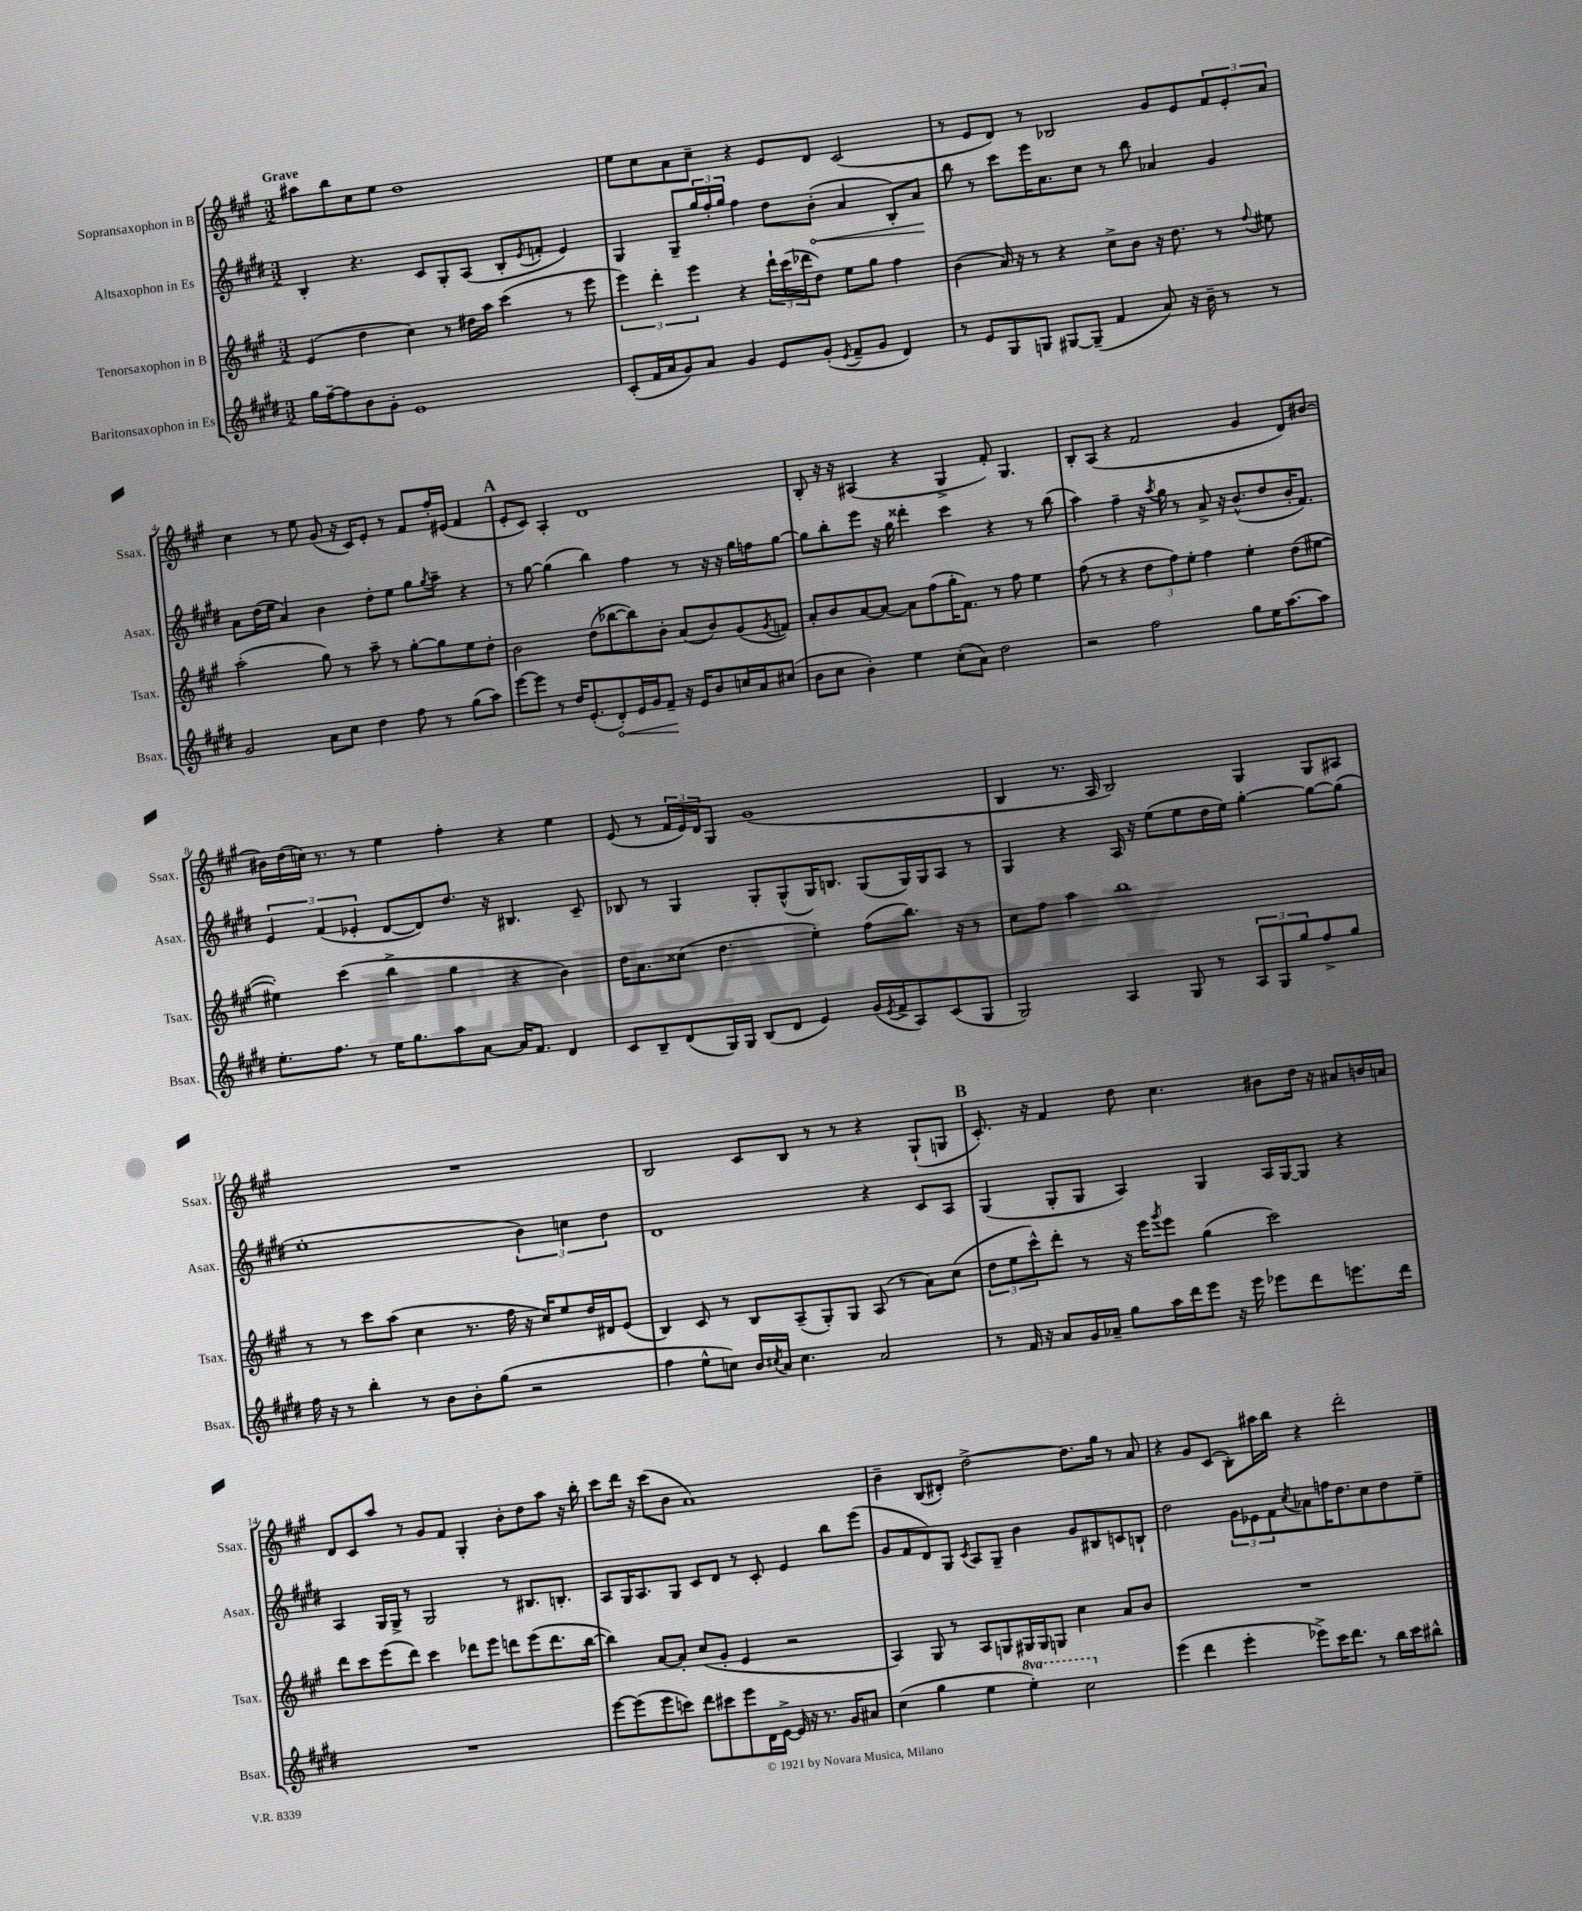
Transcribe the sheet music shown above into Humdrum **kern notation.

**kern	**dynam	**kern	**kern	**dynam	**kern
*part4	*part4	*part3	*part2	*part2	*part1
*staff4	*staff4	*staff3	*staff2	*staff2	*staff1
*I"Baritonsaxophon in Es	*	*I"Tenorsaxophon in B	*I"Altsaxophon in Es	*	*I"Sopransaxophon in B
*I'Bsax.	*	*I'Tsax.	*I'Asax.	*	*I'Ssax.
*clefG2	*	*clefG2	*clefG2	*	*clefG2
*k[f#c#g#d#]	*	*k[f#c#g#]	*k[f#c#g#d#]	*	*k[f#c#g#]
*M3/2	*	*M3/2	*M3/2	*	*M3/2
=1	=1	=1	=1	=1	=1
!	!	!	!	!	!LO:TX:a:B:t=Grave
16gg#\LL	.	(4e/	4B'/	.	8aa#X\L
[16ff#~\J	.	.	.	.	.
8ff#\]	.	.	.	.	8bb\
8b\	.	4dd\	4.r	.	8cc#\
8g#'\J	.	.	.	.	8ee\J
1e	.	4cc#\)	.	.	1dd
.	.	.	8c#/L	.	.
.	.	8r	8G#'/	.	.
.	.	16dd#X\LL	(8A/J	.	.
.	.	16aa\JJ	.	.	.
.	.	(4ccc#\	8B'/L	.	.
.	.	.	8qe/	.	.
.	.	.	8fn'/J	.	.
.	.	8r	4e/)	.	.
.	.	8eee\	.	.	.
=2	=2	=2	=2	=2	=2
(8c#'/L	.	6eee\)	4G#/	.	8ee\L
16f#/L	.	.	.	.	8cc#\
.	.	6ddd'\	.	.	.
16a/J	.	.	.	.	.
8g#/)	.	.	8G#~/L	.	8a\
.	.	6eee\	.	.	.
8a/J	.	.	24gg#/L	.	8cc#~\J
.	.	.	24ff#'/	.	.
.	.	.	24gg#/JJ	.	.
4g#/	.	4r	4ff#\	.	4r
8e/L	.	24ddd`\LL	8dd#\L	.	8e/L
.	.	(24ccc#\	.	.	.
.	.	24ddd-X\J	.	.	.
!	!	!	!	!LO:HP:b	!
(8g#'/J	.	8dd\J)	(8b'\J	<	8d/J
8qe/	.	.	.	.	.
8f#~/L	.	8ee\L	4a/	.	(2c#/
8g#/J	.	8gg#\J	.	.	.
4d#/)	.	4ff#\	8B'/L)	.	.
.	.	.	8a/J	.	.
.	.	.	.	[	.
=3	=3	=3	=3	=3	=3
8r	.	(4b\	8bb\	.	8r
8e/L	.	.	8r	.	8e/L
8G#/	.	16a/)	8ccc#\L	.	8d/J)
.	.	16r	.	.	.
8Gn/J	.	8r	16eee\K	.	8r
.	.	.	8.a\	.	.
[8G#X/L	.	4r	.	.	2B-X/
(8G#~/J]	.	.	8cc#\J	.	.
4f#/	.	8cc#^\L	8r	.	.
.	.	8b\J	8bb\	.	.
8a/)	.	16r	4a-X/	.	8g#/L
.	.	8.dd\	.	.	.
16r	.	.	.	.	8e/
16b~\	.	.	.	.	.
8r	.	8r	4g#/	.	12f#/
.	.	.	.	.	12e'/
.	.	8qqff#/	.	.	.
8r	.	8ee#X\	.	.	.
.	.	.	.	.	12a/J
!!LO:LB:g=z
=4	=4	=4	=4	=4	=4
2g#/	.	(2aa'\	8a\L	.	4cc#\
.	.	.	(16dd#\L	.	.
.	.	.	16ee\JJ	.	.
.	.	.	4a/)	.	8r
.	.	.	.	.	8ee\
8a\L	.	8gg#\)	4b\	.	(8g#/
8cc#\J	.	8r	.	.	16r
.	.	.	.	.	16c#/KL)
4dd#\	.	8aa~\	8dd#'\L	.	8e'/J
.	.	8r	8ee\J	.	8r
8ff#\	.	[8gg#'\L	8gg#\L	.	8f#/L
.	.	.	8qgg#/	.	.
8r	.	8gg#\]	8aa~\J	.	16ff#'/L
.	.	.	.	.	(16e#X/JJ
(8gg#\L	.	8ee\	4r	.	4f#/
8aa\J)	.	8dd'\J	.	.	.
!!LO:REH:place=s1:t=A
=5	=5	=5	=5	=5	=5
[8eee\L	.	2b\	8r	.	8e'/L
8eee\J]	.	.	[8gg#\	.	8c#/J)
8r	.	.	(4gg#\]	.	4A'/
16dd#/KL	.	.	.	.	.
(8.e'/	.	.	.	.	.
.	.	(8dd\L	4bb\)	.	1d
!	!LO:HP:b	!	!	!	!
8d#'/)	<	[8bb-X\	.	.	.
16e/L	.	8bb-\])	4ff#\	.	.
16g#/J	.	.	.	.	.
8f#~/J	.	8b'\J	.	.	.
16r	[	(8a/L	8r	.	.
16e/KL	.	.	.	.	.
8b/	.	8b/)	16r	.	.
.	.	.	16r	.	.
16ccn/L	.	(8g#/	16gg#\LL	.	.
16a/J	.	.	16ffn\J	.	.
.	.	8qg#/	.	.	.
(8cc#X/J	.	8fn/J)	[8gg#\J	.	.
=6	=6	=6	=6	=6	=6
8b\L	.	8a'/L	8gg#\L]	.	8B'/
8cc#\J	.	8b/	8bb'\	.	16r
.	.	.	.	.	16r
4b'\)	.	[8a/	8eee\J	.	(4A#X/
.	.	8a/J_	16r	.	.
.	.	.	16gg#\	.	.
4ee\	.	8a\L]	4ddd##X'\	.	4r
.	.	(8ff#\	.	.	.
(8cc#'\L	.	16gg#'\K	4ccc#\	.	4G#^/
.	.	8.f#\J)	.	.	.
8a\J)	.	.	.	.	.
2dd#\	.	8r	4r	.	8f#'/)
.	.	8ff#\	.	.	4.G#/
.	.	4ee\	8r	.	.
.	.	.	(8bb\	.	.
=7	=7	=7	=7	=7	=7
2r	.	(8ff#\	4aa\)	.	8B'/L
.	.	8r	.	.	(8A/J
.	.	4r	4ff#~\	.	4r
2ff#\	.	12dd\L	16r	.	2f#/
.	.	.	8qaa/	.	.
.	.	.	16gg#\	.	.
.	.	12ff#\)	.	.	.
.	.	.	8r	.	.
.	.	12ee'\J	.	.	.
.	.	4ff#\	8a^/	.	.
.	.	.	16r	.	.
.	.	.	(8.b^^/L	.	.
8gg#\L	.	4ee'\	.	.	4g#/
16ee\K	.	.	8dd#/	.	.
[8.aa\	.	.	.	.	.
.	.	(8dd\L	16b'/K	.	8d/L)
.	.	.	8.f#/J)	.	.
8aa\J]	.	[8ee#X\J	.	.	[8b#X/J
!!LO:LB:g=z
=8	=8	=8	=8	=8	=8
8.ee'\L	.	4ee#X'\])	6e/	.	16b#X\LL]
.	.	.	.	.	(16dd\
.	.	.	.	.	16ccn\JJ)
.	.	.	(6f#/	.	.
8.ff#\J	.	.	.	.	8.r
.	.	(4ccc#\	.	.	.
.	.	.	6e-X'/	.	.
8r	.	.	.	.	8r
16ee\KL	.	4bb^\	[8d#/L	.	4ee\
8.gg#\	.	.	.	.	.
.	.	.	8d#/])	.	.
8aa\	.	4gg#\	8.dd#/J	.	4ff#'\
[8a\J	.	.	.	.	.
.	.	.	16r	.	.
16a/KL]	.	4r	4.B#X/	.	4r
8.f#/J	.	.	.	.	.
4d#/	.	4b\)	.	.	4ee\
.	.	.	8c#~/	.	.
=9	=9	=9	=9	=9	=9
8c#/L	.	16dd\KL	8B-X/	.	(8e/
.	.	8.a\	.	.	.
8B~/	.	.	8r	.	8r
(8d#/	.	(8cc##X\J	4G#/	.	24f#/LL
.	.	.	.	.	24e/)
.	.	.	.	.	24d/J
16G#/L)	.	4.dd\	.	.	8G#/J
16G#/JJ	.	.	.	.	.
(8B/L	.	.	8G#'/L	.	(1g#
8d#/J	.	.	(8G#^^/	.	.
4e/)	.	4ee'\)	16G#/K)	.	.
.	.	.	8.Bn/J	.	.
(16g#/LL	.	(8ff#\L	(8G#/L	.	.
8qe/	.	.	.	.	.
16f#^/J	.	.	.	.	.
8A/)	.	8.bb\J)	16G#/L)	.	.
.	.	.	16G#/J	.	.
(8c#/	.	.	8A/J	.	.
.	.	16r	.	.	.
8G#/J	.	8r	8r	.	.
=10	=10	=10	=10	=10	=10
2G#/)	.	8cc#\L	4G#/	.	4B/
.	.	8ff#\J	.	.	.
.	.	4aa\	4r	.	8.r
.	.	.	.	.	16A/
4A/	.	1bb	16A/	.	2B/)
.	.	.	16r	.	.
.	.	.	(8ee\L	.	.
8G#/	.	.	8ee\	.	.
8r	.	.	16dd#\L	.	.
.	.	.	16ee\JJ)	.	.
12A/L	.	.	[4gg#'\	.	4G#/
12G#/	.	.	.	.	.
12gg#/	.	.	.	.	.
8ff#^/	.	.	8gg#\L_	.	8G#/L
8gg#/J	.	.	(8gg#\J]	.	8A#X/J
!!LO:LB:g=z
=11	=11	=11	=11	=11	=11
16ff#\	.	8r	1ee'	.	1.r
16r	.	.	.	.	.
8r	.	8r	.	.	.
4bb'\	.	8ccc#\L	.	.	.
.	.	(8aa\J	.	.	.
8r	.	4cc#\	.	.	.
8b\L	.	.	.	.	.
8b'\	.	8.r	.	.	.
(8gg#\J	.	.	.	.	.
.	.	16ff#\	.	.	.
2r	.	16r	6b\)	.	.
.	.	16cc#/KL)	.	.	.
.	.	8ee/	.	.	.
.	.	.	6ccn\	.	.
.	.	16dd/L	.	.	.
.	.	16d#X/J	.	.	.
.	.	.	6dd#\	.	.
.	.	(8e/J	.	.	.
=12	=12	=12	=12	=12	=12
4ff#\	.	4B/)	1d#	.	2B/
8ee^^\L	.	8c#/	.	.	.
8ccn\J)	.	8r	.	.	.
16b/LL	.	8B/L	.	.	8c#/L
8qcc#X/	.	.	.	.	.
16a/JJ	.	.	.	.	.
4.cc#\	.	(8A~/	.	.	8B/J
.	.	8G#'/)	.	.	8r
.	.	8G#/J	.	.	8r
2a/	.	(8A/	4r	.	4r
.	.	8r	.	.	.
.	.	8a\L)	8c#/L	.	(8G#`/L
.	.	(8cc#\J	8A/J	.	8Gn/J
!!LO:REH:place=s1:t=B
=13	=13	=13	=13	=13	=13
8r	.	12dd\L	(4G#/	.	8.c#'/)
.	.	12ee\	.	.	.
16f#/	.	.	.	.	.
.	.	12ccc#^^\)	.	.	.
16r	.	.	.	.	16r
8a/L	.	8ddd'\J	8G#'/L	.	4f#/
16g#/L	.	8r	8G#/J	.	.
16a-X~/JJ	.	.	.	.	.
8gg#\L	.	16r	4A/)	.	8dd\
.	.	16eee\KL	.	.	.
.	.	8qggg#/	.	.	.
16aa\L	.	8eee\J	.	.	4.cc#\
16ddd#\J	.	.	.	.	.
8eee\J	.	(4gg#\	4G#/	.	.
16r	.	.	.	.	.
16eee\	.	.	.	.	.
8eee-X\L	.	2ccc#\)	16A/LL	.	8b#X\L
.	.	.	[16G#/J	.	.
8ddd#\	.	.	8G#/J]	.	16dd\Jk
.	.	.	.	.	16r
8.eeen\	.	.	4r	.	8a#X/L
.	.	.	.	.	16bn/L
16ddd#\Jk	.	.	.	.	16an/JJ
!!LO:LB:g=z
=14	=14	=14	=14	=14	=14
1.r	.	8ddd\L	4A/	.	8d/L
.	.	8ccc#\	.	.	8c#/
.	.	(8eee\	16G#/LL	.	8aa/J
.	.	.	16G#^/JJ	.	.
.	.	8ddd\J)	8r	.	8r
.	.	4ccc#\	2G#/	.	8g#/L
.	.	.	.	.	8f#/J
.	.	8ddd-X\L	.	.	4G#'/
.	.	8eee\J	.	.	.
.	.	8dddn\L	8r	.	8b'\L
.	.	(8eee\	8.B#X/L	.	8dd\
.	.	8.ddd\	.	.	8aa\J
.	.	.	8.Bn'/J	.	.
.	.	.	.	.	16r
.	.	[16bb\Jk	.	.	16bb'\
=15	=15	=15	=15	=15	=15
[8eee\L	.	4bb\])	8A/L	.	8ccc#\L
(8eee\]	.	.	16G#/K	.	16ddd\Jk
.	.	.	8.A/	.	16r
8eee\	.	[8a/L	.	.	(8ccc#\L
8cccn\J)	.	8a'/J]	8G#/J	.	8b\J
8ddd#\L	.	(8cc#/L	8c#/L	.	1a)
8ccc#X\	.	8g#'/J	8d#/J	.	.
8eee\	.	4e/	8r	.	.
16d#\L	.	.	8c#'/	.	.
[16e^\JJ	.	.	.	.	.
16e/]	.	2r	4e/	.	.
16r	.	.	.	.	.
8.r	.	.	.	.	.
.	.	.	8bb\L	.	.
16g#/KL	.	.	.	.	.
8a#X/J	.	.	(8eee\J	.	.
=16	=16	=16	=16	=16	=16
(4cc#\	.	4A/)	8g#/L	.	4b~\
.	.	.	8f#/	.	.
4gg#\	.	8G#/	8d#/)	.	(8B/L
.	.	8r	8G#/J	.	8d#X'/J)
.	.	.	8qc#/	.	.
4ee\	.	8A/L	8A/L	.	[2dd^\
.	.	8Gn/	8G#~/J	.	.
*8va	*	*	*	*	*
4eee'\)	.	16G#X/L	4b\	.	.
.	.	16G#/J	.	.	.
.	.	8Gn/J	.	.	.
2ccc#\	.	4cc#\	8g#/L	.	8.dd\L]
.	.	.	8B#X/	.	.
.	.	.	.	.	16gg#\Jk
.	.	8a/L	8cn/	.	8r
.	.	8b/J	8Bn`/J	.	8a/
=17	=17	=17	=17	=17	=17
*X8va	*	*	*	*	*
(4eee\	.	1.r	2dd#\	.	4r
4ddd#\	.	.	.	.	8g#/L
.	.	.	.	.	(8c#/J
4eee'\	.	.	12g#\L	.	8B'\L)
.	.	.	12e-X\	.	.
.	.	.	.	.	16aa#X\L
.	.	.	12f#\	.	.
.	.	.	.	.	16bb\JJ
.	.	.	8qcc#/	.	.
8eee-X^\L)	.	.	8a-X\	.	4r
16ccc#\K	.	.	16ffn\K	.	.
8.ddd#\J	.	.	8.dd#\	.	.
.	.	.	.	.	2ddd'\
8r	.	.	8cc#\	.	.
16bb\LL	.	.	8dd#\	.	.
16ccc#\J	.	.	.	.	.
8bb#X^^\J	.	.	8ee~\J	.	.
==	==	==	==	==	==
*-	*-	*-	*-	*-	*-
